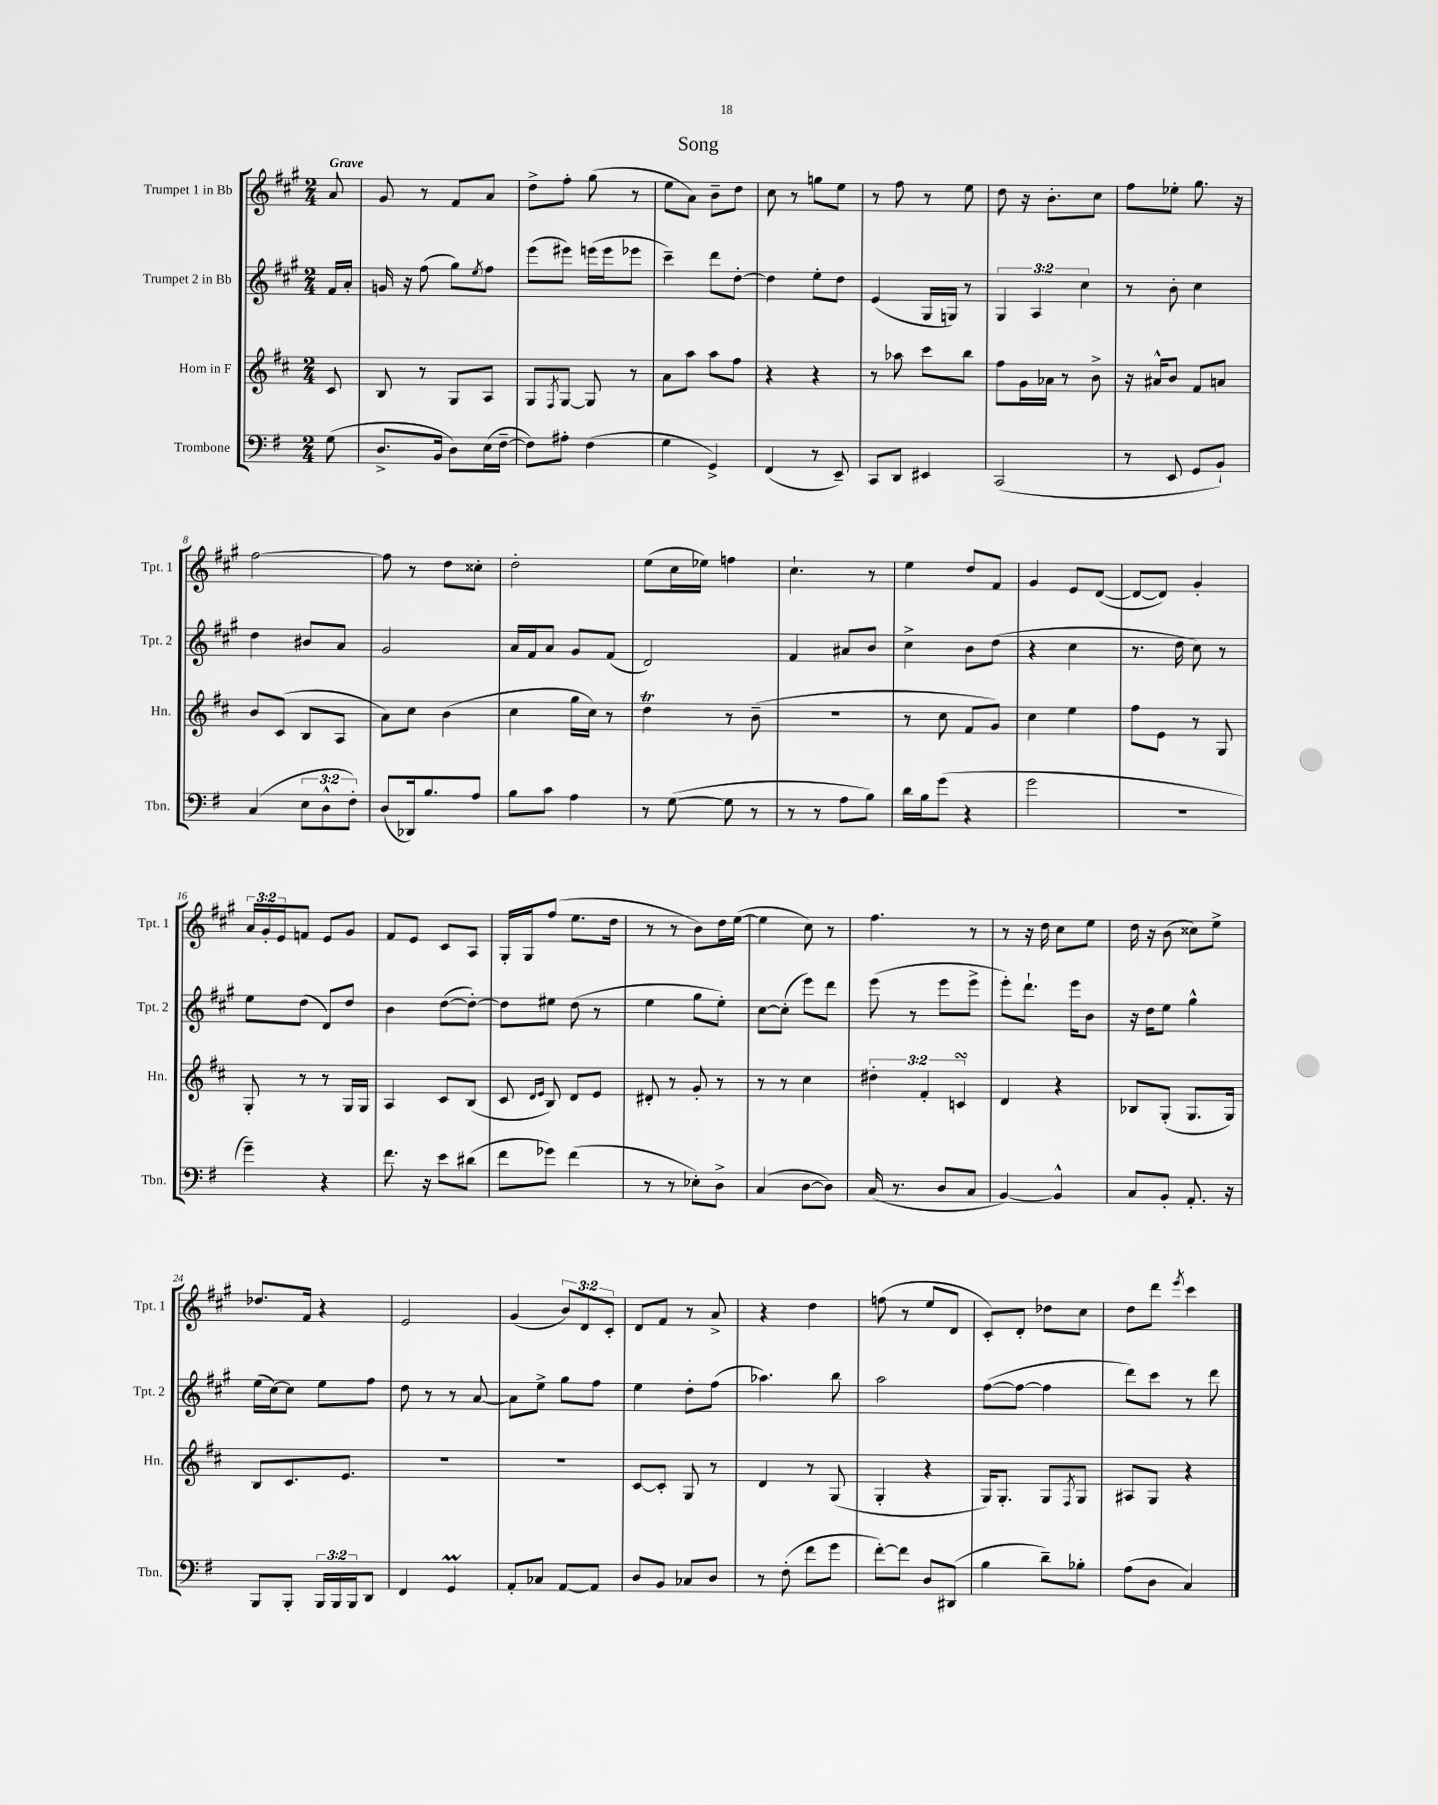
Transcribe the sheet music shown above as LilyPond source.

\header { title = "Song" }
<<
\new StaffGroup <<
\new Staff = "s0" \with { instrumentName = "Trumpet 1 in Bb" shortInstrumentName = "Tpt. 1" } {
    \clef treble \key a \major \numericTimeSignature \time 2/4 \override Staff.TupletNumber.text = #tuplet-number::calc-fraction-text \partial 8 \tempo "Grave"
    a'8 |
    gis'8 r8 fis'8 a'8 |
    d''8-> fis''8-. gis''8( r8 |
    e''8 a'8) b'8-- d''8 |
    cis''8 r8 g''8 e''8 |
    r8 fis''8 r8 e''8 |
    d''8 r16 b'8.-. cis''8 |
    fis''8 ees''8-. gis''8. r16 |
    fis''2~ |
    fis''8 r8 d''8 cisis''8-. |
    d''2-. |
    e''8( cis''16 ees''16) f''4 |
    cis''4.-! r8 |
    e''4 d''8 fis'8 |
    gis'4 e'8 d'8~( |
    d'8~ d'8) gis'4-. |
    \tuplet 3/2 { a'16 gis'16-. e'16 } f'8 e'8 gis'8 |
    fis'8 e'8 cis'8 a8 |
    gis16-. gis16 fis''8( e''8. d''16 |
    r8 r8 b'8) d''16 e''16~( |
    e''4 cis''8) r8 |
    fis''4. r8 |
    r8 r16 d''16 cis''8 e''8 |
    d''16 r16 b'8( cisis''8) e''8-> |
    des''8. fis'16 r4 |
    e'2 |
    gis'4( \tuplet 3/2 { b'8) d'8 cis'8-. } |
    d'8 fis'8 r8 a'8-> |
    r4 d''4 |
    f''8( r8 e''8 d'8 |
    cis'8-.) d'8-. des''8 cis''8 |
    d''8 d'''8 \acciaccatura { e'''8 } cis'''4 \bar "|." |
}
\new Staff = "s1" \with { instrumentName = "Trumpet 2 in Bb" shortInstrumentName = "Tpt. 2" } {
    \clef treble \key a \major \numericTimeSignature \time 2/4 \override Staff.TupletNumber.text = #tuplet-number::calc-fraction-text \partial 8
    fis'16 a'16-. |
    g'16 r16 fis''8( gis''8) \acciaccatura { e''8 } fis''8 |
    e'''8( eis'''8) e'''16( e'''16 ees'''8 |
    cis'''4--) d'''8 d''8~-. |
    d''4 e''8-. d''8 |
    e'4( gis16 g16) r8 |
    \tuplet 3/2 { gis4 a4 cis''4 } |
    r8 b'8-. cis''4 |
    d''4 bis'8 a'8 |
    gis'2 |
    a'16 fis'16 a'8 gis'8 fis'8( |
    d'2) |
    fis'4 ais'8 b'8 |
    cis''4-> b'8 d''8( |
    r4 cis''4 |
    r8. d''16 cis''8) r8 |
    e''8 d''8( d'8) d''8 |
    b'4 d''8~( d''8~-.) |
    d''8 eis''8 d''8( r8 |
    e''4 gis''8 e''8-.) |
    cis''8~ cis''8-.( e'''8) d'''8 |
    e'''8( r8 e'''8 e'''8-> |
    e'''8-.) d'''8.-! e'''16 b'8 |
    r16 d''16 e''8 gis''4-^ |
    e''16( cis''16~) cis''8 e''8 fis''8 |
    d''8 r8 r8 a'8~ |
    a'8 e''8-> gis''8 fis''8 |
    e''4 d''8-. fis''8( |
    aes''4.) b''8 |
    a''2 |
    fis''8~( fis''8~ fis''4 |
    d'''8) cis'''8 r8 d'''8 \bar "|." |
}
\new Staff = "s2" \with { instrumentName = "Horn in F" shortInstrumentName = "Hn." } {
    \clef treble \key d \major \numericTimeSignature \time 2/4 \override Staff.TupletNumber.text = #tuplet-number::calc-fraction-text \partial 8
    cis'8 |
    b8 r8 g8 a8 |
    g8 \acciaccatura { fis8 } g8~ g8 r8 |
    a'8 a''8 a''8 fis''8 |
    r4 r4 |
    r8 aes''8 cis'''8 b''8 |
    fis''8 g'16 aes'16 r8 b'8-> |
    r16 ais'16-^ b'8 fis'8 a'8 |
    b'8 cis'8( b8 a8 |
    a'8) cis''8 b'4( |
    cis''4 g''16 cis''16) r8 |
    d''4\trill r8 b'8--( |
    r2 |
    r8 cis''8 fis'8 g'8) |
    cis''4 e''4 |
    fis''8 e'8 r8 g8 |
    g8-. r8 r8 g16 g16 |
    a4 cis'8 b8( |
    cis'8 \grace { d'16 e'16 } b8) d'8 e'8 |
    dis'8-. r8 g'8-. r8 |
    r8 r8 cis''4 |
    \tuplet 3/2 { dis''4-. fis'4-. c'4\turn } |
    d'4 r4 |
    bes8 g8-.( g8. g16) |
    b8 cis'8. e'8. |
    R2 |
    R2 |
    cis'8~ cis'8-. g8 r8 |
    d'4 r8 g8( |
    g4-. r4 |
    g16) g8.-. g8 \acciaccatura { fis8 } g8 |
    ais8 g8 r4 \bar "|." |
}
\new Staff = "s3" \with { instrumentName = "Trombone" shortInstrumentName = "Tbn." } {
    \clef bass \key g \major \numericTimeSignature \time 2/4 \override Staff.TupletNumber.text = #tuplet-number::calc-fraction-text \partial 8
    g8( |
    d8.-> b,16 d8) e16( fis16~-- |
    fis8) ais8-. fis4( |
    g4 g,4->) |
    fis,4( r8 e,8--) |
    c,8 d,8 eis,4 |
    c,2( |
    r8 e,8 g,8 b,8-!) |
    c4( \tuplet 3/2 { e8 d8-^ fis8-.) } |
    d8( des,16) b8. a8 |
    b8 c'8 a4 |
    r8 g8~( g8 r8 |
    r8 r8 a8 b8) |
    d'16 b16 g'8( r4 |
    g'2 |
    R2 |
    g'4--) r4 |
    fis'8. r16 e'8 dis'8( |
    fis'8 ges'8) fis'4( |
    r8 r8 ees8-.) d8-> |
    c4( d8~ d8) |
    c16( r8. d8 c8 |
    b,4~) b,4-^ |
    c8 b,8-. a,8.-. r16 |
    b,,8 b,,8-. \tuplet 3/2 { b,,16 b,,16 b,,16 } d,8 |
    fis,4 g,4\prall |
    a,8-. ces8 a,8~ a,8 |
    d8 b,8 ces8 d8 |
    r8 fis8-.( fis'8 g'8 |
    fis'8~-.) fis'8 d8 dis,8( |
    b4 d'8--) bes8-. |
    a8( d8 c4) \bar "|." |
}
>>
>>
